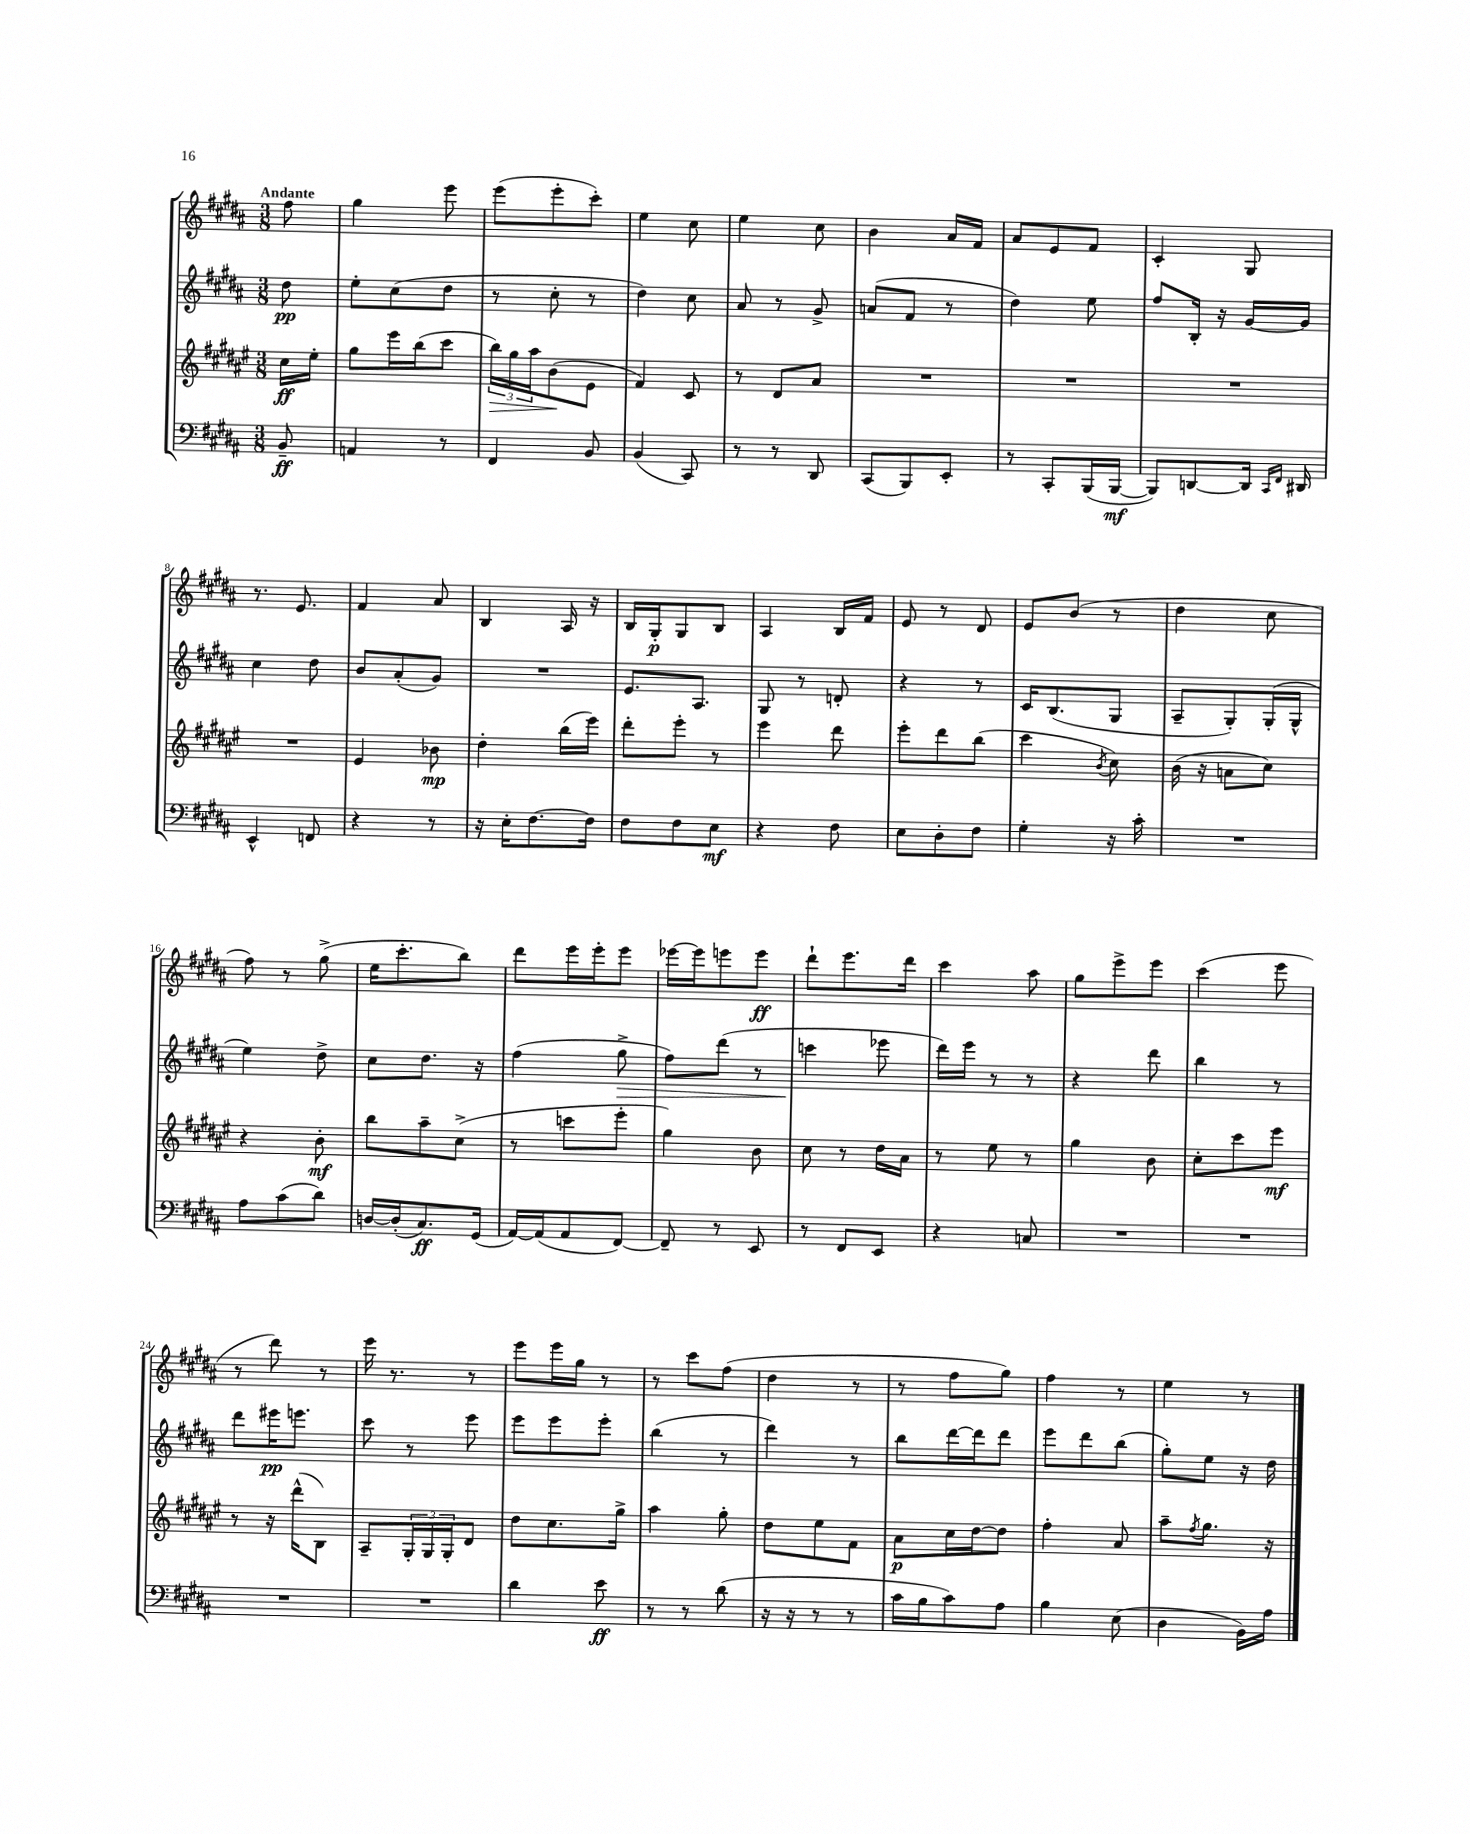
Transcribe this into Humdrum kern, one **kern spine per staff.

**kern	**dynam	**kern	**dynam	**kern	**dynam	**kern	**dynam
*part4	*part4	*part3	*part3	*part2	*part2	*part1	*part1
*staff4	*staff4	*staff3	*staff3	*staff2	*staff2	*staff1	*staff1
*clefF4	*	*clefG2	*	*clefG2	*	*clefG2	*
*k[f#c#g#d#a#]	*	*k[f#c#g#d#a#e#]	*	*k[f#c#g#d#a#]	*	*k[f#c#g#d#a#]	*
*M3/8	*	*M3/8	*	*M3/8	*	*M3/8	*
=	=	=	=	=	=	=	=
!	!	!	!	!	!	!LO:TX:a:B:t=Andante	!
8BB~/	ff	16cc#\LL	ff	8dd#\	pp	8ff#\	.
.	.	16ee#'\JJ	.	.	.	.	.
=1	=1	=1	=1	=1	=1	=1	=1
4AAn/	.	8gg#\L	.	8ee'\L	.	4gg#\	.
.	.	16eee#\L	.	(8cc#\	.	.	.
.	.	(16bb\J	.	.	.	.	.
8r	.	8ccc#\J	.	8dd#\J	.	8eee\	.
=2	=2	=2	=2	=2	=2	=2	=2
!	!	!	!LO:HP:b	!	!	!	!
4FF#/	.	24bb\LL)	>	8r	.	(8eee\L	.
.	.	24gg#\	.	.	.	.	.
.	.	24aa#\J	.	.	.	.	.
.	.	(8b\	.	8cc#'\	.	8eee'\	.
8BB/	.	8e#\J	]	8r	.	8ccc#'\J)	.
=3	=3	=3	=3	=3	=3	=3	=3
(4BB/	.	4f#/)	.	4dd#\)	.	4ee\	.
8CC#/)	.	8c#/	.	8cc#\	.	8cc#\	.
=4	=4	=4	=4	=4	=4	=4	=4
8r	.	8r	.	8a#/	.	4ee\	.
8r	.	8d#/L	.	8r	.	.	.
8DD#/	.	8a#/J	.	8g#^/	.	8cc#\	.
=5	=5	=5	=5	=5	=5	=5	=5
(8CC#/L	.	4.r	.	(8an/L	.	4b\	.
8BBB/)	.	.	.	8f#/J	.	.	.
8EE'/J	.	.	.	8r	.	16a#/LL	.
.	.	.	.	.	.	16f#/JJ	.
=6	=6	=6	=6	=6	=6	=6	=6
8r	.	4.r	.	4dd#\)	.	8a#/L	.
8CC#'/L	.	.	.	.	.	8e/	.
(16BBB/L	.	.	.	8ee\	.	8f#/J	.
[16BBB/JJ	mf	.	.	.	.	.	.
=7	=7	=7	=7	=7	=7	=7	=7
8BBB/L])	.	4.r	.	8ff#/L	.	4c#'/	.
[8DDn/	.	.	.	16B'/Jk	.	.	.
.	.	.	.	16r	.	.	.
16DD/Jk]	.	.	.	[16g#/LL	.	8G#/	.
16qqCC#/LL	.	.	.	.	.	.	.
16qqFF#/JJ	.	.	.	.	.	.	.
16DD#X/	.	.	.	16g#/JJ]	.	.	.
!!LO:LB:g=z
=8	=8	=8	=8	=8	=8	=8	=8
4EE^^/	.	4.r	.	4cc#\	.	8.r	.
.	.	.	.	.	.	8.e/	.
8FFn/	.	.	.	8dd#\	.	.	.
=9	=9	=9	=9	=9	=9	=9	=9
4r	.	4e#/	.	8b/L	.	4f#/	.
.	.	.	.	(8a#'/	.	.	.
8r	.	8b-X\	mp	8g#/J)	.	8a#/	.
=10	=10	=10	=10	=10	=10	=10	=10
16r	.	4dd#'\	.	4.r	.	4B/	.
16E'\KL	.	.	.	.	.	.	.
[8.F#\	.	.	.	.	.	.	.
.	.	(16bb\LL	.	.	.	16A#/	.
16F#\Jk]	.	16eee#\JJ)	.	.	.	16r	.
=11	=11	=11	=11	=11	=11	=11	=11
8F#\L	.	8ddd#'\L	.	8.e/L	.	16B/LL	.
.	.	.	.	.	.	16G#'/J	p
8F#\	.	8eee#'\J	.	.	.	8G#/	.
.	.	.	.	8.A#/J	.	.	.
8E\J	mf	8r	.	.	.	8B/J	.
=12	=12	=12	=12	=12	=12	=12	=12
4r	.	4eee#\	.	8G#/	.	4A#/	.
.	.	.	.	8r	.	.	.
8F#\	.	8ddd#\	.	8dn'/	.	16B/LL	.
.	.	.	.	.	.	16f#/JJ	.
=13	=13	=13	=13	=13	=13	=13	=13
8E\L	.	8eee#'\L	.	4r	.	8e/	.
8D#'\	.	8ddd#\	.	.	.	8r	.
8F#\J	.	(8bb\J	.	8r	.	8d#/	.
=14	=14	=14	=14	=14	=14	=14	=14
4G#'\	.	4ccc#\	.	16c#/KL	.	8e/L	.
.	.	.	.	(8.B/	.	.	.
.	.	.	.	.	.	(8b/J	.
.	.	8qb/	.	.	.	.	.
16r	.	8cc#\)	.	8G#/J	.	8r	.
16c#'\	.	.	.	.	.	.	.
=15	=15	=15	=15	=15	=15	=15	=15
4.r	.	(16b\	.	8A#~/L	.	4dd#\	.
.	.	16r	.	.	.	.	.
.	.	8an\L	.	8G#'/)	.	.	.
.	.	8cc#\J)	.	(16G#'/L	.	8cc#\	.
.	.	.	.	16G#^^/JJ	.	.	.
!!LO:LB:g=z
=16	=16	=16	=16	=16	=16	=16	=16
8A#\L	.	4r	.	4ee\)	.	8ff#\)	.
(8c#\	.	.	.	.	.	8r	.
8d#\J)	.	8b'\	mf	8dd#^\	.	(8gg#^\	.
=17	=17	=17	=17	=17	=17	=17	=17
[16Dn/LL	.	8bb\L	.	8cc#\L	.	16ee\KL	.
(16D'/J]	.	.	.	.	.	8.ccc#'\	.
8.C#/)	ff	8aa#~\	.	8.dd#\J	.	.	.
.	.	(8cc#^\J	.	.	.	8bb\J)	.
(16GG#/Jk	.	.	.	16r	.	.	.
=18	=18	=18	=18	=18	=18	=18	=18
[16AA#/LL)	.	8r	.	(4ff#\	.	8ddd#\L	.
(16AA#/J]	.	.	.	.	.	.	.
8AA#/	.	8cccn\L	.	.	.	16eee\L	.
.	.	.	.	.	.	16eee'\J	.
!	!	!	!	!	!LO:HP:b	!	!
[8FF#/J)	.	8eee#'\J	.	8gg#^\	>	8eee\J	.
=19	=19	=19	=19	=19	=19	=19	=19
8FF#~/]	.	4gg#\)	.	8ff#\L)	.	[16eee-X\LL	.
.	.	.	.	.	.	16eee-\J]	.
8r	.	.	.	(8ddd#\J	.	8eeen\	.
8EE/	.	8b\	.	8r	.	8eee\J	ff
=20	=20	=20	=20	=20	=20	=20	=20
8r	.	8cc#\	.	4cccn\	.	8ddd#`\L	.
8FF#/L	.	8r	.	.	.	8.eee\	.
8EE/J	.	16dd#\LL	.	8eee-X\	]	.	.
.	.	16a#\JJ	.	.	.	16ddd#\Jk	.
=21	=21	=21	=21	=21	=21	=21	=21
4r	.	8r	.	16ddd#\LL)	.	4ccc#\	.
.	.	.	.	16eee\JJ	.	.	.
.	.	8ee#\	.	8r	.	.	.
8Cn/	.	8r	.	8r	.	8aa#\	.
=22	=22	=22	=22	=22	=22	=22	=22
4.r	.	4gg#\	.	4r	.	8gg#\L	.
.	.	.	.	.	.	8eee^\	.
.	.	8b\	.	8ddd#\	.	8eee\J	.
=23	=23	=23	=23	=23	=23	=23	=23
4.r	.	8cc#'\L	.	4bb\	.	(4ccc#\	.
.	.	8ccc#\	.	.	.	.	.
.	.	8eee#\J	mf	8r	.	8eee\	.
!!LO:LB:g=z
=24	=24	=24	=24	=24	=24	=24	=24
4.r	.	8r	.	8ddd#\L	.	8r	.
.	.	16r	.	16eee#X\K	pp	8ddd#\)	.
.	.	(16ddd#^^\KL	.	8.eeen\J	.	.	.
.	.	8B\J)	.	.	.	8r	.
=25	=25	=25	=25	=25	=25	=25	=25
4.r	.	8A#~/L	.	8ccc#\	.	16eee\	.
.	.	.	.	.	.	8.r	.
.	.	24G#'/L	.	8r	.	.	.
.	.	24G#/	.	.	.	.	.
.	.	24G#'/J	.	.	.	.	.
.	.	8d#/J	.	8eee\	.	8r	.
=26	=26	=26	=26	=26	=26	=26	=26
4d#\	.	8dd#\L	.	8eee\L	.	8eee\L	.
.	.	8.cc#\	.	8eee\	.	16eee\L	.
.	.	.	.	.	.	16gg#\JJ	.
8e\	ff	.	.	8eee'\J	.	8r	.
.	.	16gg#^\Jk	.	.	.	.	.
=27	=27	=27	=27	=27	=27	=27	=27
8r	.	4aa#\	.	(4bb\	.	8r	.
8r	.	.	.	.	.	8ccc#\L	.
(8d#\	.	8gg#'\	.	8r	.	(8ff#\J	.
=28	=28	=28	=28	=28	=28	=28	=28
16r	.	8dd#\L	.	4ddd#\)	.	4dd#\	.
16r	.	.	.	.	.	.	.
8r	.	8ee#\	.	.	.	.	.
8r	.	8f#\J	.	8r	.	8r	.
=29	=29	=29	=29	=29	=29	=29	=29
16c#\LL	.	8a#\L	p	8bb\L	.	8r	.
16B\J	.	.	.	.	.	.	.
8c#\)	.	16cc#\L	.	[16ddd#\L	.	8ff#\L	.
.	.	[16dd#\J	.	16ddd#\J]	.	.	.
8A#\J	.	8dd#\J]	.	8ddd#\J	.	8gg#\J)	.
=30	=30	=30	=30	=30	=30	=30	=30
4B\	.	4ff#'\	.	8eee\L	.	4ff#\	.
.	.	.	.	8ddd#\	.	.	.
(8E\	.	8a#/	.	(8bb\J	.	8r	.
=31	=31	=31	=31	=31	=31	=31	=31
4D#\	.	8aa#~\L	.	8gg#'\L)	.	4ee\	.
.	.	8qff#/	.	.	.	.	.
.	.	8.gg#\J	.	8ee\J	.	.	.
16BB\LL)	.	.	.	16r	.	8r	.
16A#\JJ	.	16r	.	16dd#\	.	.	.
==	==	==	==	==	==	==	==
*-	*-	*-	*-	*-	*-	*-	*-
